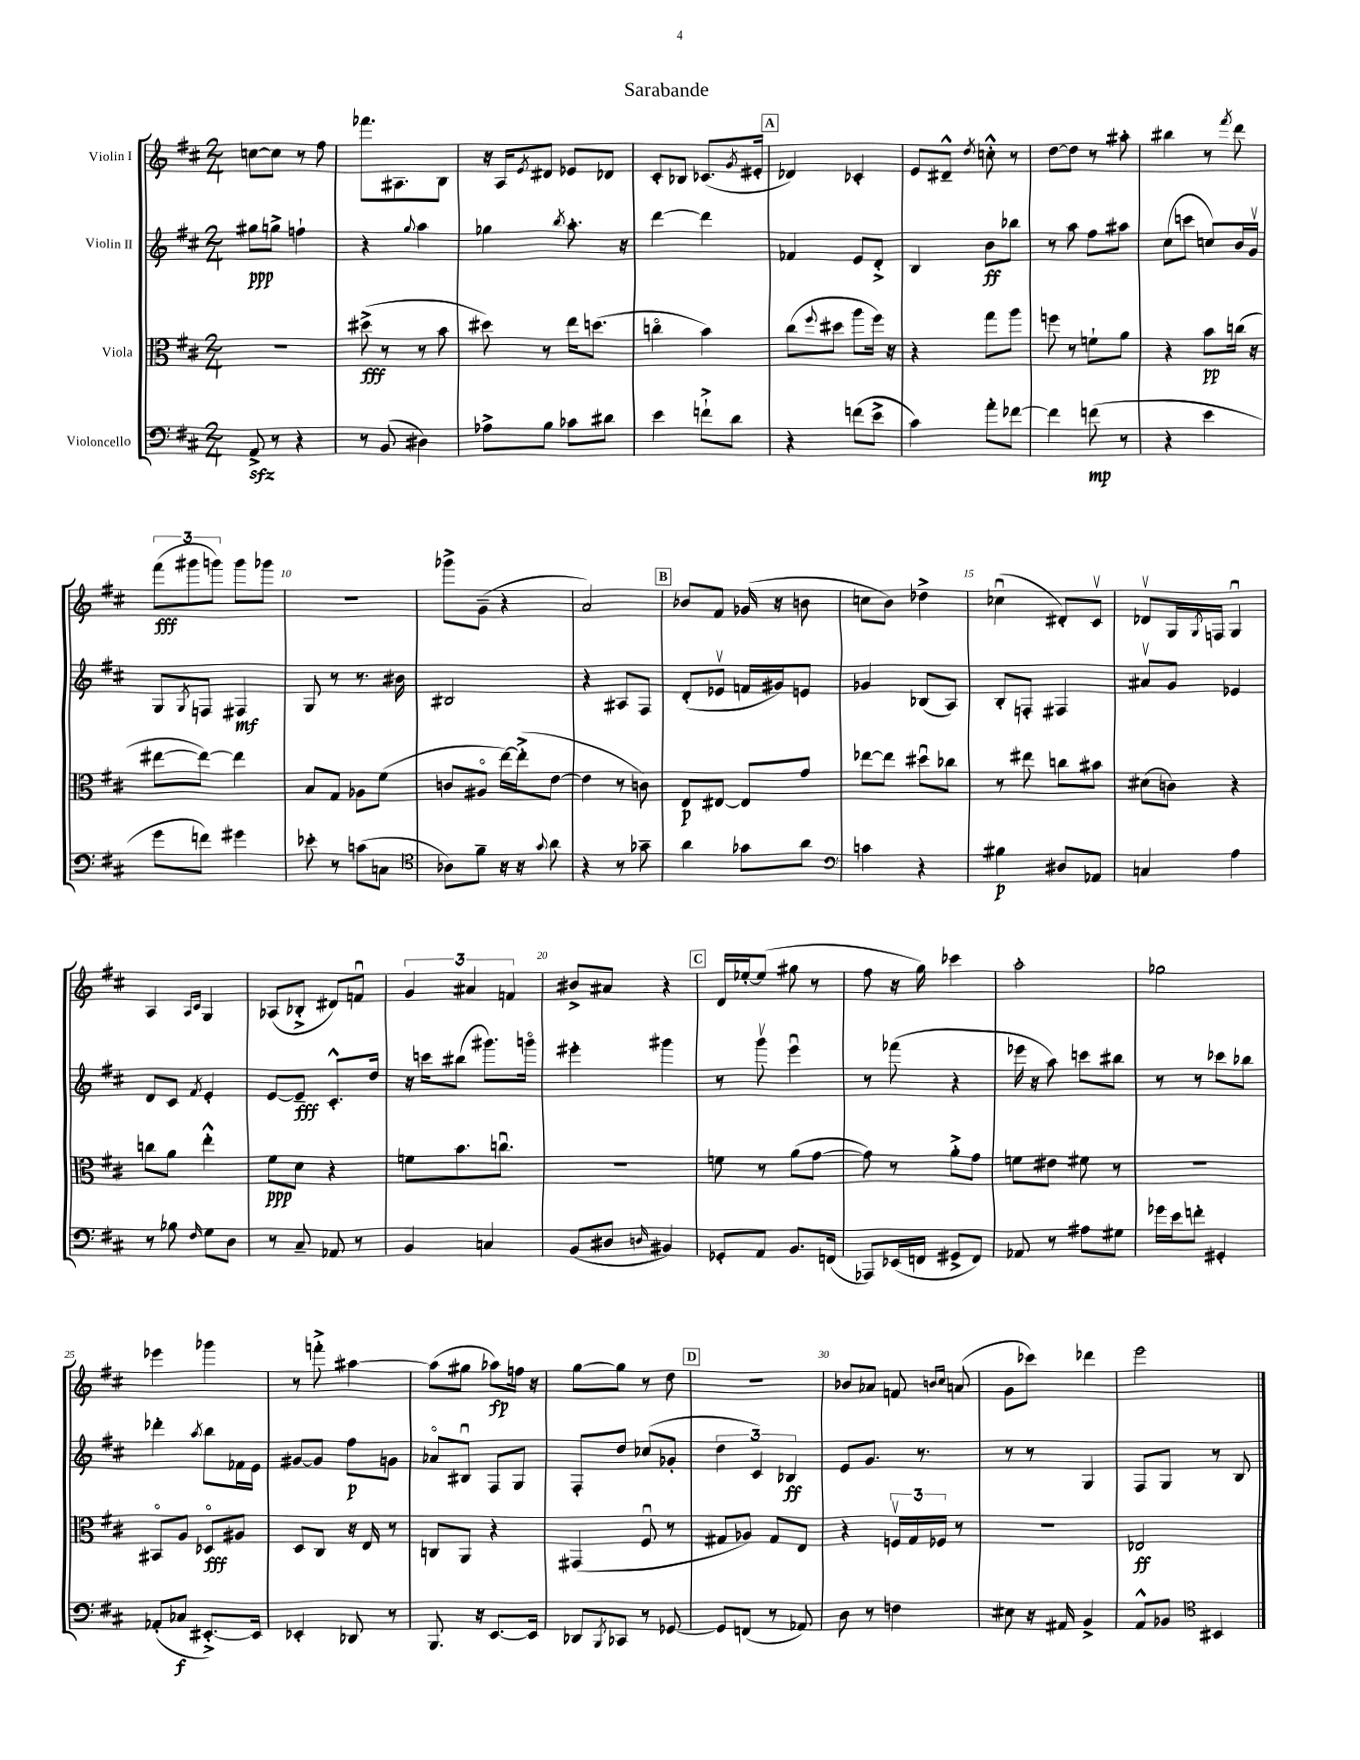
\header { title = "Sarabande" }
<<
\new StaffGroup <<
\new Staff = "s0" \with { instrumentName = "Violin I" } {
    \clef treble \key d \major \numericTimeSignature \time 2/4
    c''8~ c''8 r8 fis''8 |
    fes'''8. ais8. b8 |
    r16 a16 \acciaccatura { e'8 } dis'8 ees'8 des'8 |
    cis'8-. bes8 ces'8.( \acciaccatura { g'8 } eis'16-. |
    \mark \markup { \box "A" } des'4) ces'4-. |
    e'8 dis'8---^ \acciaccatura { d''8 } c''8-.-^ r8 |
    d''8~ d''8 r8 ais''8-. |
    bis''4 r8 \acciaccatura { fis'''8 } d'''8 |
    \tuplet 3/2 { fis'''8\fff( gis'''8 g'''8) } g'''8 ges'''8 |
    R2 |
    ges'''8-> g'8--( r4 |
    a'2) |
    \mark \markup { \box "B" } bes'8 fis'8 ges'16( r16 b'8 |
    c''8 b'8) des''4-> |
    ces''4\downbow( dis'8-.) cis'8\upbow |
    des'8\upbow g16 \acciaccatura { g8 } f16 g4\downbow |
    a4 \grace { a16 cis'16 } g4 |
    aes8( bes8-.-> dis'8) f'8\downbow |
    \tuplet 3/2 { g'4 ais'4 f'4 } |
    bis'8-> ais'8 r4 |
    \mark \markup { \box "C" } d'16 ees''16~-. ees''8( gis''8 r8 |
    fis''8 r16 g''16) ces'''4 |
    a''2-. |
    ges''2 |
    ees'''4 ges'''4 |
    r8 f'''8-.-> ais''4~ |
    ais''8( gis''8 aes''8\fp) f''16 r16 |
    g''8~ g''8 r8 d''8 |
    \mark \markup { \box "D" } r2 |
    bes'8 aes'8 f'8 \grace { b'16 cis''16 } a'8( |
    g'8 ces'''8) des'''4 |
    e'''2 \bar "|." |
}
\new Staff = "s1" \with { instrumentName = "Violin II" } {
    \clef treble \key d \major \numericTimeSignature \time 2/4
    gis''8\ppp g''8-> f''4-! |
    r4 \appoggiatura { g''8 } a''4 |
    ges''4 \acciaccatura { b''8 } a''8.-. r16 |
    d'''4~ d'''4 |
    \mark \markup { \box "A" } fes'4 e'8 d'8-.-> |
    b4 b'8\ff bes''8 |
    r8 a''8 fis''8 ais''8 |
    cis''8( c'''8 c''8) b'16 g'16\upbow |
    g8 \acciaccatura { g8 } f8 fis4\mf |
    g8 r8 r8. bis'16 |
    bis2 |
    r4 ais8 fis8 |
    \mark \markup { \box "B" } d'8-.( ees'8\upbow f'16 gis'16) e'8 |
    ges'4 bes8( a8) |
    b8-. f8-. fis4 |
    ais'8\upbow g'8 ees'4 |
    d'8 cis'8 \acciaccatura { fis'8 } e'4-. |
    e'8~ e'8--\fff cis'8.-.-^ d''16 |
    r16 c'''16 bis''8( gis'''8.) g'''16\flageolet |
    eis'''4-. gis'''4 |
    \mark \markup { \box "C" } r8 g'''8\upbow e'''4\downbow |
    r8 fes'''8( r4 |
    ees'''16 r16 a''8) c'''8 bis''8 |
    r8 r8 ces'''8 bes''8 |
    des'''4-. \acciaccatura { a''8 } b''8 fes'16 e'16 |
    gis'8~ gis'8 fis''8\p g'8 |
    aes'8\flageolet bis8\downbow fis8 g8 |
    fis8-. d''8 ces''8( ges'8-. |
    \mark \markup { \box "D" } \tuplet 3/2 { d''4 cis'4) bes4\ff } |
    e'8 g'8. r8. |
    r8 r8 g4 |
    fis8 g8 r8 b8 \bar "|." |
}
\new Staff = "s2" \with { instrumentName = "Viola" } {
    \clef alto \key d \major \numericTimeSignature \time 2/4
    R2 |
    dis''8->\fff( r8 r8 b'8 |
    dis''8) r8 e''16 d''8.( |
    c''4\flageolet b'4) |
    \mark \markup { \box "A" } cis''8( \appoggiatura { fis''8 } dis''8 a''8 fis''16) r16 |
    r4 g''8 a''8 |
    f''8 r8 f'8-! a'8 |
    r4 b'8\pp c''16( r16 |
    eis''8~ eis''8~) eis''4 |
    b8 g8 aes8 fis'8( |
    c'8 ais8\flageolet e''16~) e''16-.->( e'8~ |
    e'4 r8 c'8) |
    \mark \markup { \box "B" } e8\p eis8~ eis8 g'8 |
    ees''8~ ees''8 dis''8\downbow ces''8 |
    r8 eis''8 c''8 bis'8 |
    dis'8( c'8) r4 |
    c''8 a'8 e''4-.-^ |
    fis'8\ppp d'8 r4 |
    f'8 b'8. c''8.\downbow |
    r2 |
    \mark \markup { \box "C" } f'8 r8 a'8( g'8~ |
    g'8) r8 a'8-.-> g'8 |
    f'8 eis'8 fis'8 r8 |
    R2 |
    bis,8\flageolet a8 des8\flageolet\fff ais8 |
    d8 cis8 r16 e16 r8 |
    c8 a,8 r4 |
    gis,4( fis8\downbow r8 |
    \mark \markup { \box "D" } gis8 aes8) gis8 e8 |
    r4 \tuplet 3/2 { f16\upbow g16 fes16 } r8 |
    r2 |
    ees2\ff \bar "|." |
}
\new Staff = "s3" \with { instrumentName = "Violoncello" } {
    \clef bass \key d \major \numericTimeSignature \time 2/4
    a,8->\sfz r8 r4 |
    r8 b,8( dis4) |
    aes8-> b8 ces'8 dis'8 |
    e'4 f'8-!-> d'8 |
    \mark \markup { \box "A" } r4 f'8( e'8-> |
    cis'4) a'8-. fes'8~ |
    fes'4 f'8\mp( r8 |
    r4 e'4 |
    g'8 f'8) gis'4 |
    ees'8-. r8 c'8( c8 |
    \clef tenor aes8) fis'8-- r16 r16 \appoggiatura { g'8 } a'8 |
    r4 r8 ges'8-- |
    \mark \markup { \box "B" } a'4 ges'8 a'8 |
    \clef bass c'4 r4 |
    bis4\p dis8 aes,8 |
    c4 a4 |
    r8 bes8 \grace { fis16 } g8 d8 |
    r8 cis8-- aes,8 r8 |
    b,4 c4 |
    b,8( dis8 \grace { d16 } bis,4) |
    \mark \markup { \box "C" } ges,8-. a,8 b,8. f,16( |
    aes,,8) ees,16( f,16 gis,8-> f,8) |
    aes,8 r8 ais8 gis8 |
    ges'16 e'16 f'8-. gis,4-. |
    aes,8-.( ces8\f eis,8.~-.->) eis,16 |
    ees,4-. des,8 r8 |
    b,,8. r16 e,8.~ e,16 |
    des,8 \acciaccatura { b,,8 } ces,8 r8 ges,8~ |
    \mark \markup { \box "D" } ges,8 f,8( r8 aes,8) |
    d8 r8 f4 |
    eis8 r16 ais,16 b,4-> |
    a,8-^ bes,8 \clef tenor bis,4 \bar "|." |
}
>>
>>
\layout { \context { \Score \override BarNumber.break-visibility = ##(#f #t #t) barNumberVisibility = #(every-nth-bar-number-visible 5) } }
